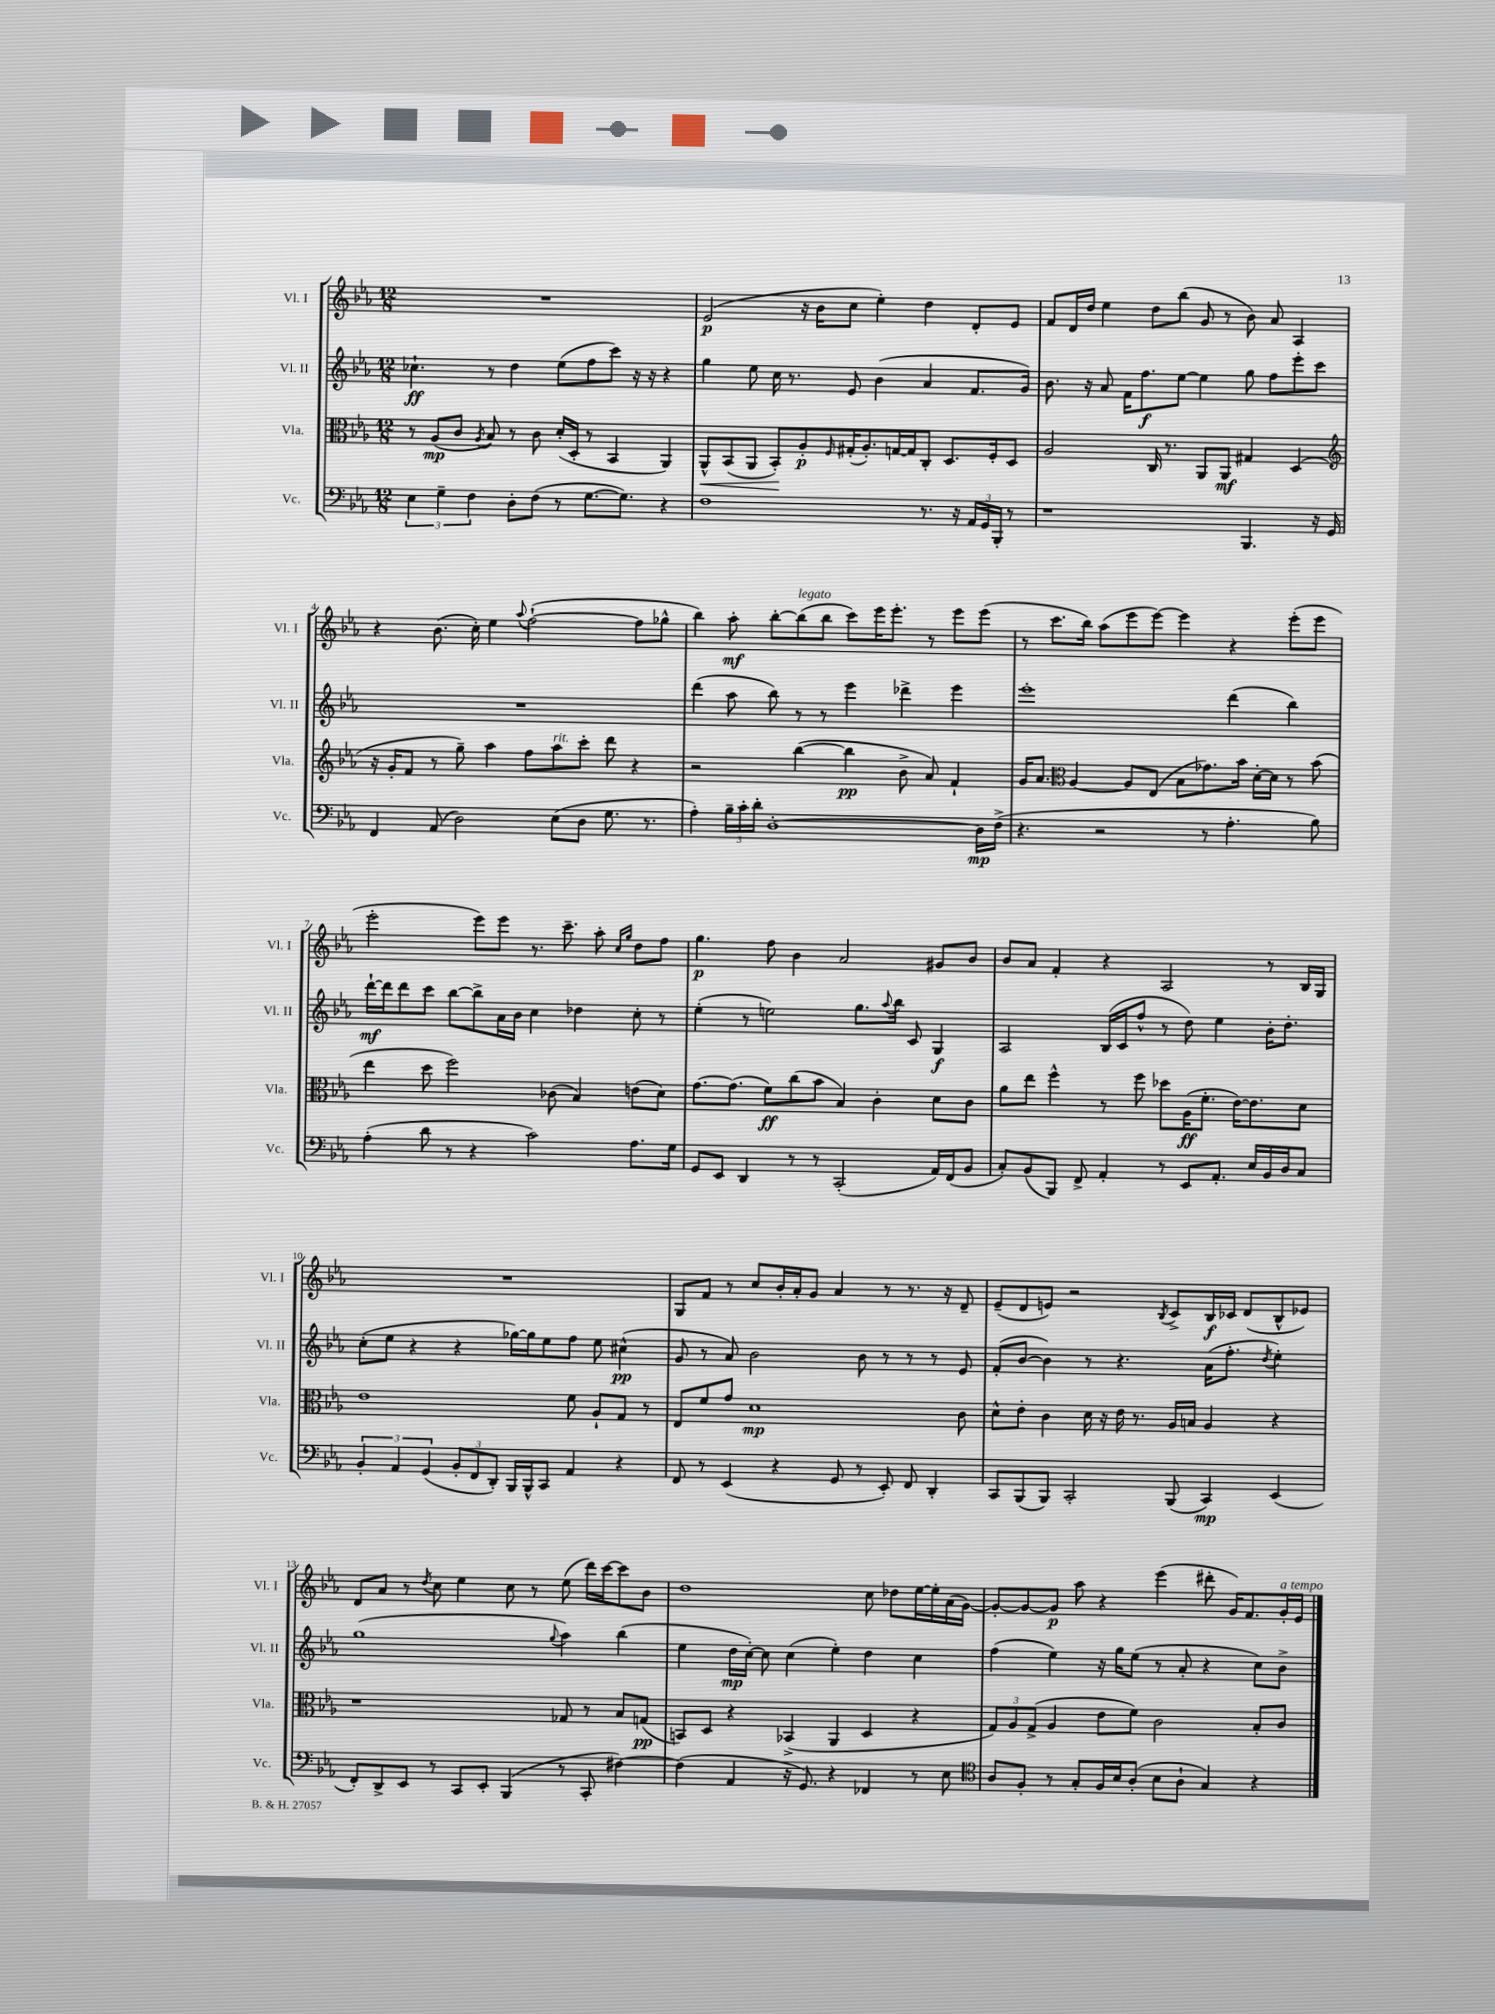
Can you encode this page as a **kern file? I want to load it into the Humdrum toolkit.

**kern	**kern	**kern	**kern
*staff4	*staff3	*staff2	*staff1
*clefF4	*clefC3	*clefG2	*clefG2
*k[b-e-a-]	*k[b-e-a-]	*k[b-e-a-]	*k[b-e-a-]
*M12/8	*M12/8	*M12/8	*M12/8
6E-\	8r	4.cc-`\	1.r
.	(8A-/L	.	.
6G~\	.	.	.
.	8c/J	.	.
6F\	.	.	.
.	8qA-/	.	.
.	8B-/)	8r	.
8D'\L	8r	4dd\	.
(8F\J	8c\	.	.
8r	(16d'/LL	(8ee-\L	.
.	16D'/JJ	.	.
[8.G\L	8r	8ff\	.
.	4BB-/	8ccc\J)	.
8.G\]J)	.	.	.
.	.	16r	.
.	.	16r	.
4r	4AA-/)	4r	.
=	=	=	=
1F	8AA-^^/L	4gg\	(2e-/
.	(8BB-/	.	.
.	8AA-/J	8ee-\	.
.	8BB-'/L)	16cc\	.
.	.	8.r	.
.	8A-'/	.	16r
.	.	.	16b-\LK
.	16qqF/	.	.
.	(16G#'/K	8e-/	8cc\J
.	8.A-'/)	.	.
.	.	(4b-\	4ee-'\)
.	[16G/L	.	.
.	16G/]J	.	.
8.r	8C'/J	4a-/	4dd\
.	8.D/L	.	.
16r	.	.	.
24AA-/LL	.	8.f/L	8d'/L
24GG/	.	.	.
.	16F'/k	.	.
24BBB-'/JJ	.	.	.
8r	8D/J	.	8e-/J
.	.	16g/Jk)	.
=	=	=	=
1r	2A-/	8.b-\	8f/L
.	.	.	16d/L
.	.	16r	16dd/JJ
.	.	8a-/	4ee-\
.	.	16f\LK	.
.	.	8.ff\	.
.	16C/	.	8dd\L
.	8.r	.	.
.	.	[8ee-\J	(8bb-\J
.	8AA-/L	4ee-\]	8g/
.	8AA-/J	.	8r
4.BBB-/	4G#/	8gg\	8b-\)
.	.	8ff\L	8a-/
.	(4D/	8eee-'\	4A-/
16r	.	8ccc\J	.
16GG/	.	.	.
=	=	=	=
*	*clefG2	*	*
4FF/	16r	1.r	4r
.	16g'/LK	.	.
.	8f/J	.	.
(8AA-/	8r	.	(8.b-\
2D\)	8gg~\)	.	.
.	.	.	16cc'\)
.	4aa-\	.	4ee-\
.	.	.	8qqaa-/
.	8ff\L	.	([2ff`\
(8E-\L	8aa-\	.	.
8D\J	8ccc'\J	.	.
8.G\	8ddd\	.	.
.	4r	.	8ff\]L
8.r	.	.	.
.	.	.	8gg-^^\J
=	=	=	=
4A-'\)	2r	(4ddd\	4bb-\)
24B-~\LL	.	8aa-\	8aa-'\
24c'\	.	.	.
24d'\JJ	.	.	.
[1D'	.	8bb-\)	[8bb-'\L
.	([4bb-\	8r	(8bb-\]
.	.	8r	8bb-\J
.	4bb-\]	4eee-\	8ccc\L)
.	.	.	16eee-\K
.	.	.	8.eee-'\J
.	8b-^\	4ddd-^\	.
.	8a-/)	.	8r
.	4f`/	4eee-\	8eee-\L
16D\]LL	.	.	(8eee-\J
(16F^\JJ	.	.	.
=	=	=	=
4.r	16g/LK	1eee-'	8r
.	8.a-/J	.	.
.	.	.	8.ccc\L
*	*clefC3	*	*
.	[4A-/	.	.
.	.	.	16bb-\Jk)
2r	.	.	(8aa-\L
.	8A-/]L	.	8eee-\
.	(8E-/J	.	[8eee-\J)
.	8B-\L	.	4eee-\]
8r	8.g-\)	.	.
4.A-'\	.	(4ddd\	4r
.	16b-\Jk	.	.
.	[16d'\LL	.	.
.	16d\]JJ	.	.
.	8r	4bb-\)	(8eee-'\L
8B-\)	(8b-\	.	8eee-\J
=	=	=	=
(4A-'\	4ee-\	[16ddd`\LL	2eee-'\
.	.	16ddd\]J	.
.	.	8ddd\	.
8d\	8dd\	8ccc\J	.
8r	2ff\)	[8bb-\L	.
4r	.	8bb-^\]	8eee-\L)
.	.	16a-\L	8eee-\J
.	.	16b-\JJ	.
2c\)	.	4cc\	8.r
.	(8c-\	.	.
.	.	.	8.ccc~\
.	4B-/)	4dd-\	.
.	.	.	8aa-'\
.	.	.	16qqcc/LL
.	.	.	16qqgg/JJ
8.A-\L	(8e\L	8cc'\	8dd\L
.	8d\J)	8r	8ff\J
16G\Jk	.	.	.
=	=	=	=
8GG/L	[8.g\L	(4ee-'\	4.gg\
8EE-/J	.	.	.
.	(8.g\]J	.	.
4DD/	.	8r	.
.	8f\L)	2ee\)	8ff\
8r	(8cc\	.	4b-\
8r	8b-\J	.	.
(2CC'/	4B-/)	.	2a-/
.	.	8.gg\L	.
.	4c'\	.	.
.	.	8qqaa-/	.
.	.	16bb-\Jk	.
.	.	8c/	.
16AA-/LL)	8d\L	4G/	8g#/L
(16FF/J	.	.	.
8BB-/J	8c\J	.	8b-/J
=	=	=	=
8C'/L)	8a-\L	2A-/	8b-/L
(8BB-/	8ee-\J	.	8a-/J
8BBB-/J)	4ff^^\	.	4f'/
8FF^/	.	.	.
4AA-'/	8r	(16B-/LL	4r
.	.	16c/J	.
.	8ff\	8ff^^/J	.
8r	8dd-\L	8r	2A-/
8EE-/L	(16A-\K	8dd\)	.
.	8.f'\J	.	.
8.AA-'/J	.	4ee-\	.
.	[16e-\LK)	.	.
16E-/LL	8.e-\]	.	.
16BB-/	.	16b-'\LK	8r
16D/J	.	8.dd'\J	.
8C/J	8d\J	.	16B-/LL
.	.	.	16G/JJ
=	=	=	=
6BB-'/	1e-	(8cc'\L	1.r
.	.	8ee-\J	.
6AA-/	.	.	.
.	.	4r	.
(6GG/	.	.	.
12BB-'/L	.	4r	.
12FF/	.	.	.
12DD'/J)	.	.	.
16BBB-/LL	.	[16gg-\LL)	.
16BBB-^^/J	.	16gg-\]J	.
8CC/J	.	8ee-\	.
4AA-/	8f\	8ff\J	.
.	8A-`/L	8ee-\	.
4r	8G/J	(4cc#^^\	.
.	8r	.	.
=	=	=	=
8FF/	8E-/L	8g/	8G/L
8r	8f/	8r	8f/J
(4EE-/	8g/J	8a-/)	8r
.	1d	2b-\	8cc/L
4r	.	.	16b-'/L
.	.	.	16a-'/J
.	.	.	8g/J
8GG/	.	.	4a-/
8r	.	8b-\	.
8EE-'/)	.	8r	8r
8FF/	.	8r	8.r
4DD'/	.	8r	.
.	.	.	16r
.	8c\	8e-/	8d~/
=	=	=	=
8CC/L	8d^^\L	(8f'/L	(8e-~/L
(8BBB-/	8e-'\J	[8b-/J	8d/
8BBB-/J)	4c\	4b-\])	8e/J)
2CC'/	.	.	2r
.	16d\	8r	.
.	16r	.	.
.	16e-\	4.r	.
.	8.r	.	.
.	.	.	8qB-/
(8BBB-/	16A-/LL	.	8c^/L
.	16B/JJ	.	.
4CC/)	4A-/	(16a-\LK	16B-/L
.	.	8.ff'\J	16c-/JJ
.	.	.	(8d/L
.	.	8qdd/	.
(4EE-/	4r	4ee-'\)	8B-^^/
.	.	.	8e-/J)
=	=	=	=
8FF'/L)	1r	(1gg	8d/L
8DD^/	.	.	8a-/J
8EE-/J	.	.	8r
.	.	.	8qdd/
8r	.	.	8cc\
8CC/L	.	.	4ee-\
8EE-'/J	.	.	.
(4BBB-/	.	.	8cc\
.	.	.	8r
.	.	8qqgg/	.
8r	8G-/	4aa-\)	(8ee-\
8CC'/	8r	.	16ddd\LL)
.	.	.	[16ccc\J
[4F#\)	8B-/L	(4bb-\	8ccc\]
.	(8G/J	.	8b-\J
=	=	=	=
(4F#\]	8BB/L)	4ee-\	1dd
.	8D/J	.	.
4AA-/	4r	16dd\LL	.
.	.	[16cc'\JJ)	.
.	.	8cc\]	.
16r	(4BB-^/	(4cc\	.
8.GG/)	.	.	.
4r	4AA-/	4ee-'\)	.
4FF-/	4D/	4dd\	8cc\
.	.	.	8dd-\L
8r	4r	4cc\	[16ee-\L
.	.	.	16ee-'\]
8E-\	.	.	(16a-\
.	.	.	[16g\JJ)
=	=	=	=
*clefC4	*	*	*
8A-/L	12G/L)	(4ff\	8g'/_L
.	12A-/	.	.
8F'/J	.	.	8g/_
.	(12G^/J	.	.
8r	4A-/	4ee-\)	8g/]J
8G'/L	.	.	8aa-\
16F/L	8e-\L	16r	4r
16B-/J	.	16gg\LK	.
(8A-'/J	8f\J)	(8ee-\J	.
8B-\L	2c\	8r	(4eee-\
8A-`\J	.	8a-'/	.
4G/)	.	4r	8ddd#'\
.	.	.	16g/LK)
.	.	.	8.f/
4r	8B-'/L	8cc\L)	.
.	8c/J	8b-^\J	16g'/L
.	.	.	16e-/JJ
==	==	==	==
*-	*-	*-	*-
